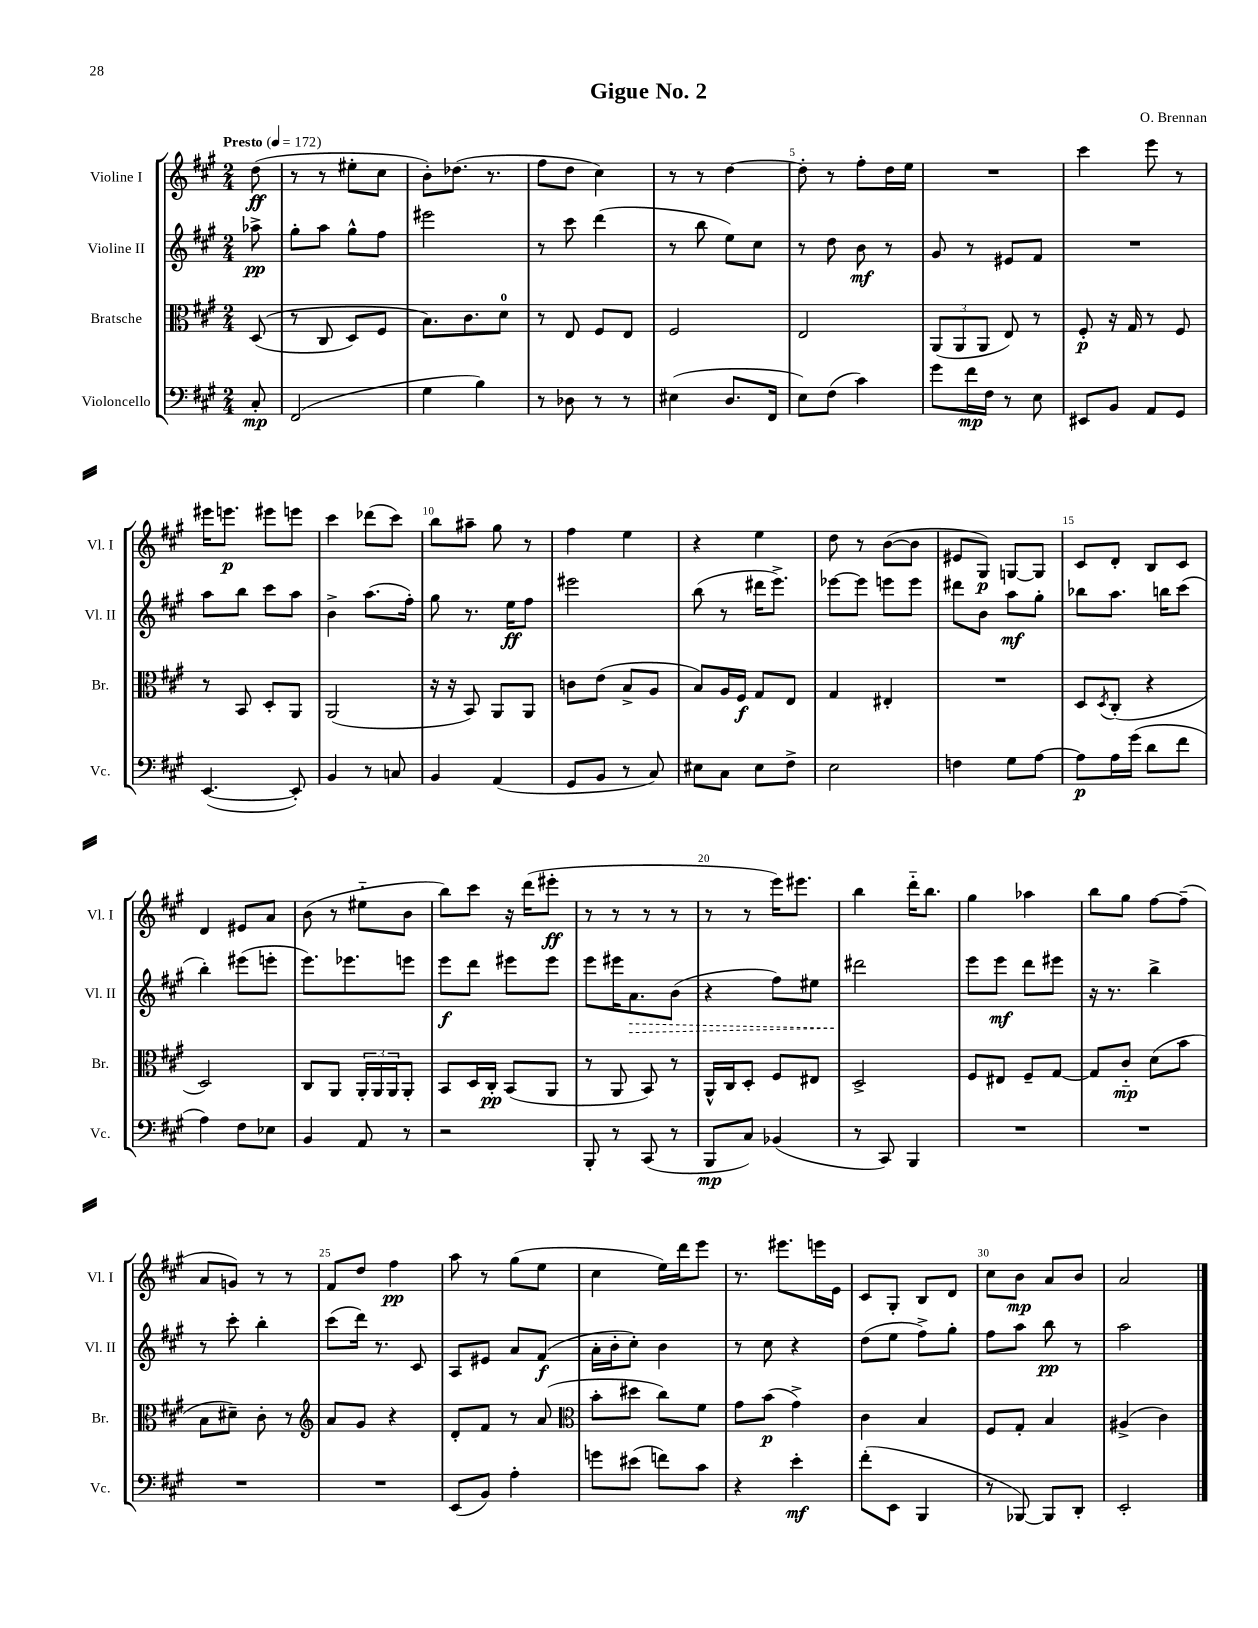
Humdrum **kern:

**kern	**kern	**kern	**kern
*staff4	*staff3	*staff2	*staff1
*clefF4	*clefC3	*clefG2	*clefG2
*k[f#c#g#]	*k[f#c#g#]	*k[f#c#g#]	*k[f#c#g#]
*M2/4	*M2/4	*M2/4	*M2/4
*MM172	*MM172	*MM172	*MM172
8C#'/	&((8D/	8aa-^\	(8dd\
=	=	=	=
(2FF#/	8r	8gg#'\L	8r
.	8C#/	8aa\J	8r
.	8D/L)	8gg#^^\L	8ee#'\L
.	8F#/J	8ff#\J	8cc#\J
=	=	=	=
4G#\	8.B\L&)	2eee#\	8b'\L)
.	.	.	(8.dd-\J
.	8.c#\	.	.
4B\)	.	.	.
.	.	.	8.r
.	8d\J	.	.
=	=	=	=
8r	8r	8r	8ff#\L
8D-\	8E/	8ccc#\	8dd\J
8r	8F#/L	(4ddd\	4cc#\)
8r	8E/J	.	.
=	=	=	=
(4E#\	2F#/	8r	8r
.	.	8bb\	8r
8.D/L	.	8ee\L)	[4dd\
.	.	8cc#\J	.
16FF#/Jk	.	.	.
=	=	=	=
8E\L)	2E/	8r	8dd'\]
(8F#\J	.	8dd\	8r
4c#\)	.	8b\	8ff#'\L
.	.	8r	16dd\L
.	.	.	16ee\JJ
=	=	=	=
8g#\L	(12AA/L	8g#/	2r
.	12AA/	.	.
16f#\L	.	8r	.
.	12AA/J	.	.
16F#\JJ	.	.	.
8r	8E/)	8e#/L	.
8E\	8r	8f#/J	.
=	=	=	=
8EE#/L	8F#'/	2r	4ccc#\
8BB/J	16r	.	.
.	16G#/	.	.
8AA/L	8r	.	8eee\
8GG#/J	8F#/	.	8r
=	=	=	=
([4.EE/	8r	8aa\L	16eee#\LK
.	.	.	8.eee\J
.	8BB/	8bb\J	.
.	8D'/L	8ccc#\L	8eee#\L
8EE'/])	8AA/J	8aa\J	8eee\J
=	=	=	=
4BB/	(2AA/	4b^\	4ccc#\
8r	.	(8.aa\L	(8ddd-\L
8C/	.	.	8ccc#\J)
.	.	16ff#'\Jk)	.
=	=	=	=
4BB/	16r	8gg#\	8bb\L
.	16r	.	.
.	8BB/)	8.r	8aa#~\J
(4AA/	8AA/L	.	8gg#\
.	.	16ee\LK	.
.	8AA/J	8ff#\J	8r
=	=	=	=
8GG#/L	8c\L	2eee#\	4ff#\
8BB/J	(8e\J	.	.
8r	8B^/L	.	4ee\
8C#/)	8A/J	.	.
=	=	=	=
8E#\L	8B/L)	(8bb\	4r
8C#\J	16A/L	8r	.
.	16F#/JJ	.	.
8E#\L	8G#/L	16ddd#\LK	4ee\
.	.	8.eee^\J)	.
8F#^\J	8E/J	.	.
=	=	=	=
2E\	4G#/	[8eee-\L	8dd\
.	.	8eee-\]J	8r
.	4E#'/	8eee\L	([8b\L
.	.	8eee\J	8b\]J
=	=	=	=
4F\	2r	8ddd#\L	8e#/L
.	.	8b\J	8G#/J)
8G#\L	.	8aa\L	[8G/L
[8A\J	.	8gg#'\J	8G/]J
=	=	=	=
8A\]L	8D/L	8bb-\L	8c#/L
.	8qD/	.	.
16A\L	(8C#'/J	8.aa\J	8d'/J
(16g#\JJ	.	.	.
8d\L	4r	.	8B/L
.	.	16bb\LK	.
8f#\J	.	(8ccc#\J	8c#/J
=	=	=	=
4A\)	2D/)	4bb'\)	4d/
8F#\L	.	(8eee#\L	8e#/L
8E-\J	.	8eee'\J	8a/J
=	=	=	=
4BB/	8C#/L	8.eee\L)	(8b\
.	8AA/J	.	8r
.	.	8.eee-\	.
8AA/	24AA'/LL	.	8ee#'~\L
.	24AA/	.	.
.	24AA/J	.	.
8r	8AA'/J	8eee\J	8b\J
=	=	=	=
2r	8BB/L	8eee\L	8bb\L)
.	16D/L	8ddd\J	8ccc#\J
.	16C#'/JJ	.	.
.	(8BB/L	8eee#\L	16r
.	.	.	(16ddd\LK
.	8AA/J	8eee#\J	8eee#'\J
=	=	=	=
8BBB'/	8r	8eee\L	8r
8r	8AA/	16eee#\K	8r
.	.	8.a\	.
(8CC#/	8BB/)	.	8r
8r	8r	(8b\J	8r
=	=	=	=
8BBB/L	16AA^^/LL	4r	8r
.	16C#/J	.	.
8C#/J)	8D'/J	.	8r
(4BB-/	8F#/L	8ff#\L)	16eee\LK)
.	.	.	8.eee#\J
.	8E#/J	8ee#\J	.
=	=	=	=
8r	2D^/	2ddd#\	4bb\
8CC#/)	.	.	.
4BBB/	.	.	16ddd'~\LK
.	.	.	8.bb\J
=	=	=	=
2r	8F#/L	8eee\L	4gg#\
.	8E#/J	8eee\J	.
.	8F#~/L	8ddd\L	4aa-\
.	[8G#/J	8eee#\J	.
=	=	=	=
2r	8G#/]L	16r	8bb\L
.	.	8.r	.
.	8c#'~/J	.	8gg#\J
.	(8d\L	4bb^\	[8ff#\L
.	8b\J	.	(8ff#~\]J
=	=	=	=
2r	8B\L	8r	8a/L
.	8d#~\J)	8ccc#'\	8g/J)
.	8c#'\	4bb'\	8r
.	8r	.	8r
=	=	=	=
*	*clefG2	*	*
2r	8a/L	(8ccc#\L	8f#/L
.	8g#/J	16ddd\Jk)	8dd/J
.	.	8.r	.
.	4r	.	4ff#\
.	.	8c#/	.
=	=	=	=
(8EE/L	8d'/L	8A/L	8aa\
8BB/J)	8f#/J	8e#/J	8r
4A'\	8r	8a/L	(8gg#\L
.	(8a/	(8f#/J	8ee\J
=	=	=	=
*	*clefC3	*	*
8g\L	8b'\L	16a'\LL	4cc#\
.	.	16b'\J	.
(8e#\J	8dd#\J	8cc#'\J)	.
8f\L)	8cc#\L)	4b\	16ee\LL)
.	.	.	16ddd\J
8c#\J	8f#\J	.	8eee\J
=	=	=	=
4r	8g#\L	8r	8.r
.	(8b\J	8cc#\	.
.	.	.	8.eee#\L
4e'\	4g#^\)	4r	.
.	.	.	16eee\L
.	.	.	16e\JJ
=	=	=	=
(8f#'\L	4c#\	(8dd\L	8c#/L
8EE\J	.	8ee\J	8G#'/J
4BBB/	4B/	8ff#^\L)	8B/L
.	.	8gg#'\J	8d/J
=	=	=	=
8r	8F#/L	8ff#\L	8cc#\L
[8BBB-/)	8G#'/J	8aa\J	8b\J
8BBB-/]L	4B/	8bb\	8a/L
8DD'/J	.	8r	8b/J
=	=	=	=
2EE'/	(4A#^/	2aa\	2a/
.	4c#\)	.	.
==	==	==	==
*-	*-	*-	*-
